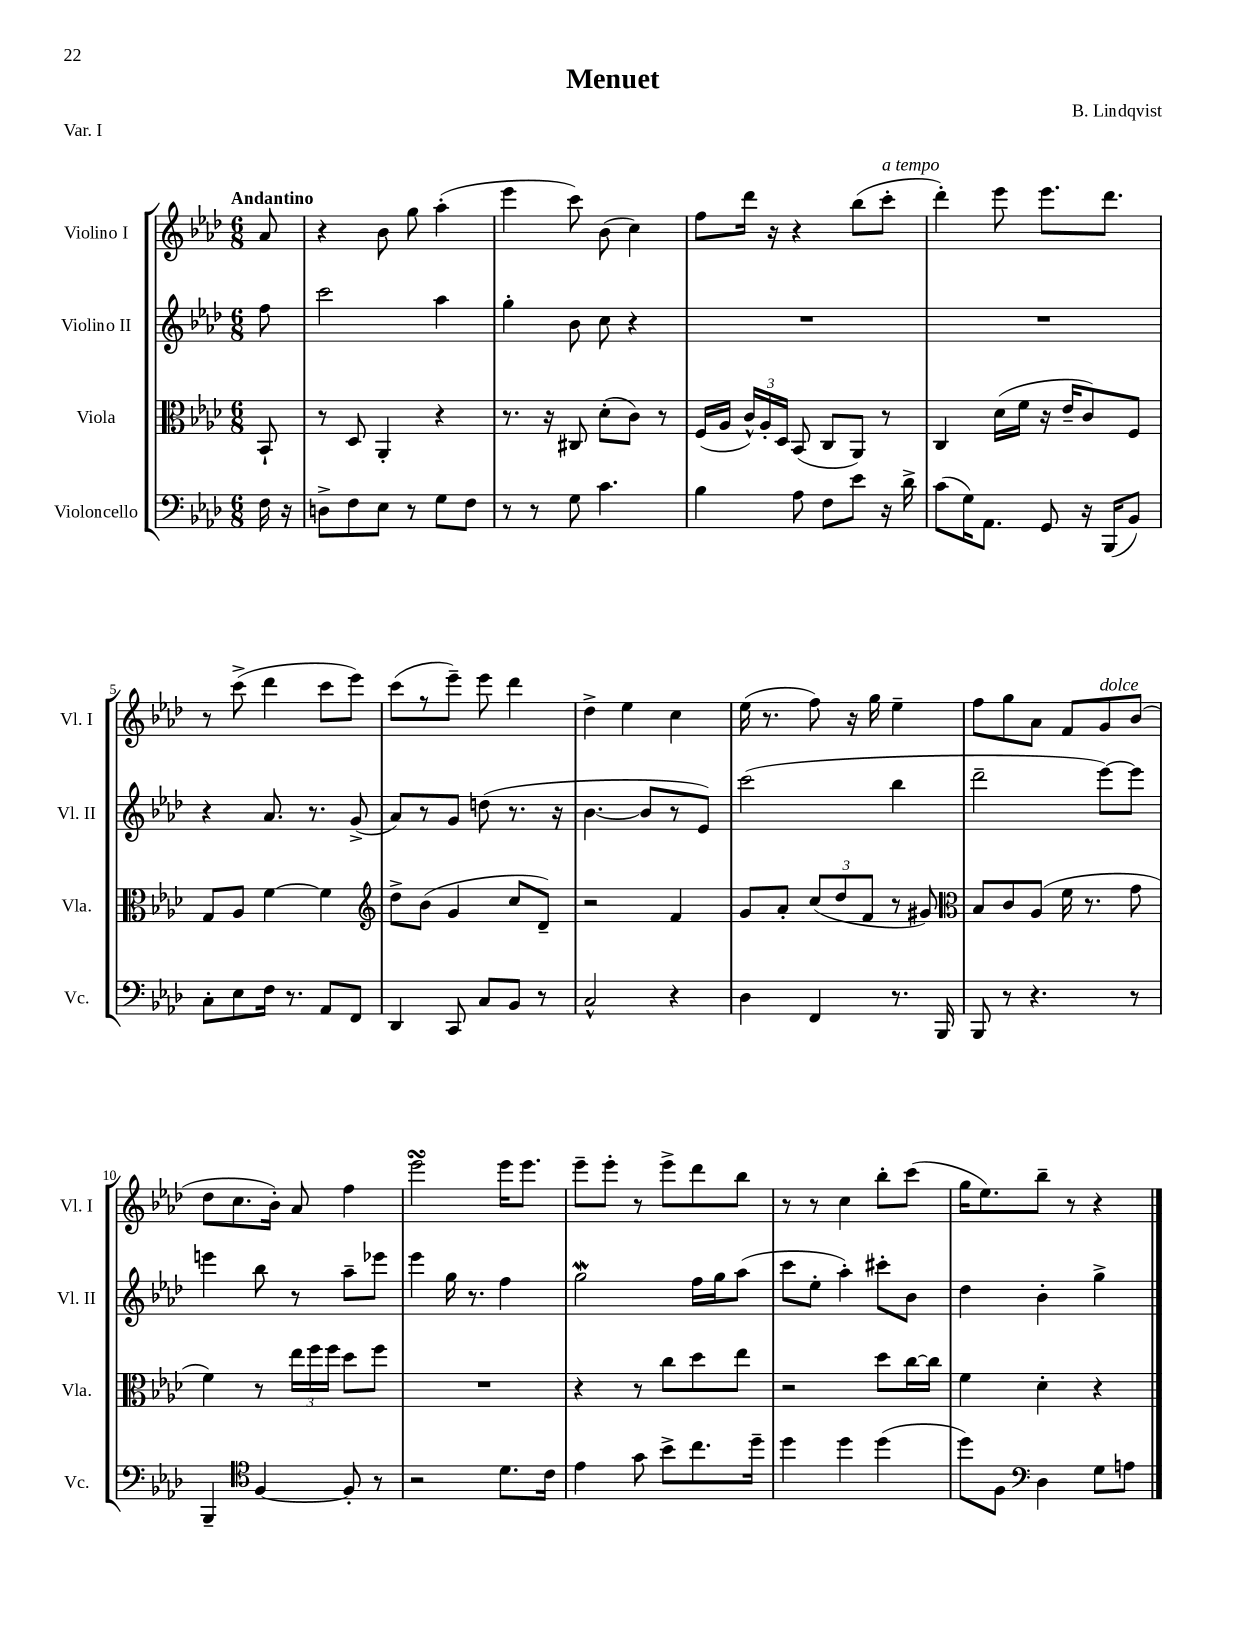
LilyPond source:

\header { title = "Menuet" composer = "B. Lindqvist" piece = "Var. I" }
<<
\new StaffGroup <<
\new Staff = "s0" \with { instrumentName = "Violino I" shortInstrumentName = "Vl. I" } {
    \clef treble \key aes \major \numericTimeSignature \time 6/8 \partial 8 \tempo "Andantino"
    \autoBeamOff aes'8 |
    r4 bes'8 g''8 aes''4-.( |
    ees'''4 c'''8) bes'8( c''4) |
    f''8[ des'''16] r16 r4 bes''8[( c'''8]-.^\markup { \italic "a tempo" } |
    des'''4-.) ees'''8 ees'''8.[ des'''8.] |
    r8 c'''8->( des'''4 c'''8[ ees'''8]) |
    c'''8[( r8 ees'''8]--) ees'''8 des'''4 |
    des''4-> ees''4 c''4 |
    ees''16( r8. f''8) r16 g''16 ees''4-- |
    f''8[ g''8 aes'8] f'8[ g'8^\markup { \italic "dolce" } bes'8]( |
    des''8[ c''8. bes'16]-.) aes'8 f''4 |
    ees'''2\turn ees'''16[ ees'''8.] |
    ees'''8[-- ees'''8]-. r8 ees'''8[-> des'''8 bes''8] |
    r8 r8 c''4 bes''8[-. c'''8]( |
    g''16[ ees''8.) bes''8]-- r8 r4 \bar "|." |
}
\new Staff = "s1" \with { instrumentName = "Violino II" shortInstrumentName = "Vl. II" } {
    \clef treble \key aes \major \numericTimeSignature \time 6/8 \partial 8
    \autoBeamOff f''8 |
    c'''2 aes''4 |
    g''4-. bes'8 c''8 r4 |
    R2. |
    R2. |
    r4 aes'8. r8. g'8->( |
    aes'8[) r8 g'8] d''8( r8. r16 |
    bes'4.~ bes'8[ r8 ees'8]) |
    c'''2( bes''4 |
    des'''2-- ees'''8[~) ees'''8] |
    e'''4 bes''8 r8 aes''8[-- ees'''8] |
    ees'''4 g''16 r8. f''4 |
    g''2\mordent f''16[ g''16 aes''8]( |
    c'''8[ ees''8]-. aes''4-.) cis'''8[-. bes'8] |
    des''4 bes'4-. g''4-> \bar "|." |
}
\new Staff = "s2" \with { instrumentName = "Viola" shortInstrumentName = "Vla." } {
    \clef alto \key aes \major \numericTimeSignature \time 6/8 \partial 8
    \autoBeamOff bes,8-! |
    r8 des8 aes,4-. r4 |
    r8. r16 cis8 des'8[-.( c'8]) r8 |
    f16[( aes16] \tuplet 3/2 { c'16[-^) aes16-. des16] } bes,8( c8[ aes,8]) r8 |
    c4 des'16[( f'16] r16 ees'16[-- c'8) f8] |
    g8[ aes8] f'4~ f'4 |
    \clef treble des''8[-> bes'8]( g'4 c''8[ des'8]--) |
    r2 f'4 |
    g'8[ aes'8]-. \tuplet 3/2 { c''8[( des''8 f'8] } r8 gis'8) |
    \clef alto bes8[ c'8 aes8]( f'16 r8. g'8 |
    f'4) r8 \tuplet 3/2 { ees''16[ f''16 f''16] } des''8[ f''8] |
    R2. |
    r4 r8 c''8[ des''8 ees''8] |
    r2 des''8[ c''16~ c''16] |
    f'4 des'4-. r4 \bar "|." |
}
\new Staff = "s3" \with { instrumentName = "Violoncello" shortInstrumentName = "Vc." } {
    \clef bass \key aes \major \numericTimeSignature \time 6/8 \partial 8
    \autoBeamOff f16 r16 |
    d8[-> f8 ees8] r8 g8[ f8] |
    r8 r8 g8 c'4. |
    bes4 aes8 f8[ ees'8] r16 des'16-> |
    c'8[( g16) aes,8.] g,8 r16 bes,,16[( bes,8]) |
    c8[-. ees8 f16] r8. aes,8[ f,8] |
    des,4 c,8 c8[ bes,8] r8 |
    c2-^ r4 |
    des4 f,4 r8. bes,,16 |
    bes,,8 r8 r4. r8 |
    bes,,4-- \clef tenor f4~ f8-. r8 |
    r2 des'8.[ c'16] |
    ees'4 g'8 bes'8[-> c''8. des''16]-- |
    des''4 des''4 des''4( |
    des''8[) f8] \clef bass des4 g8[ a8] \bar "|." |
}
>>
>>
